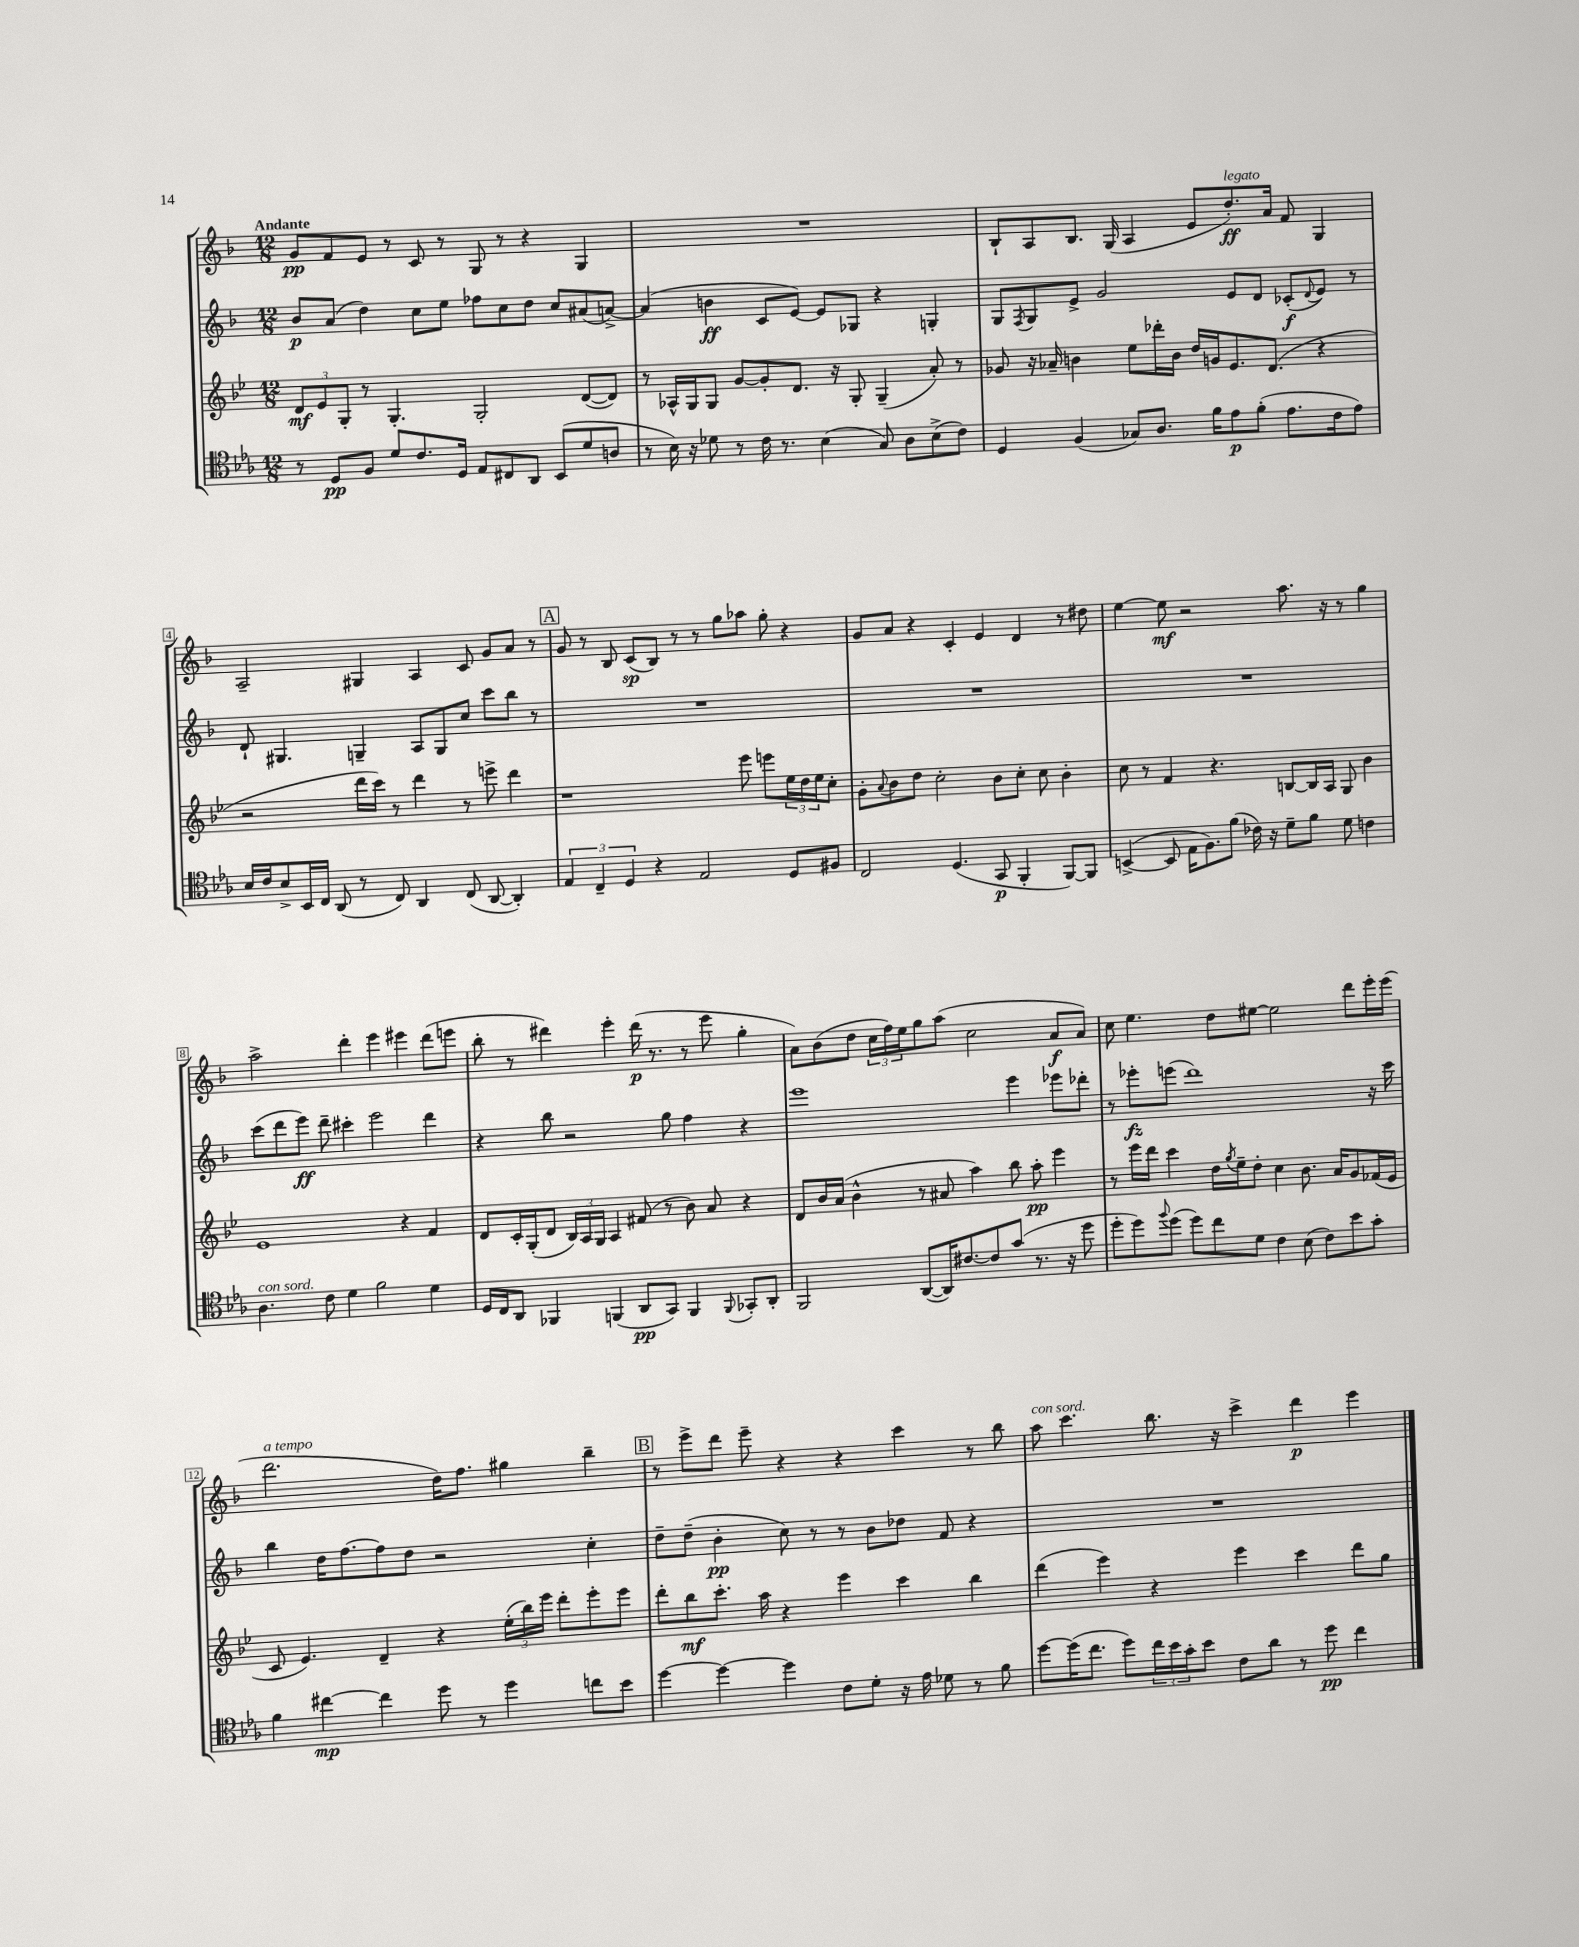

**kern	**kern	**kern	**kern
*staff4	*staff3	*staff2	*staff1
*clefC4	*clefG2	*clefG2	*clefG2
*k[b-e-a-]	*k[b-e-]	*k[b-]	*k[b-]
*M12/8	*M12/8	*M12/8	*M12/8
8r	12d	8b-	8g
.	12e-	.	.
8D	.	(8a	8f
.	12G'	.	.
8F	8r	4dd)	8e
8d	4.G'	.	8r
8.c	.	8cc	8c
.	.	8ee	8r
16D	.	.	.
8E-	2G'	8ff-	8G
8C#	.	8cc	8r
8AA-	.	8dd	4r
(8BB-	.	8cc	.
8d	([8d	(8a#	4G
8A	8d])	[8a^)	.
=	=	=	=
8r	8r	(4a]	1.r
16B-)	16A-^^	.	.
16r	16G	.	.
8d-	8G	4b	.
8r	[8g	.	.
16c	8g']	8c	.
8.r	.	.	.
.	8.d	[8e)	.
(4B-	.	8e]	.
.	16r	.	.
.	8G'	8G-	.
8G)	(4G~	4r	.
8A-	.	.	.
(8B-^	8a')	4G'	.
8c)	8r	.	.
=	=	=	=
4D	8g-	8G	8B-`
.	.	8qF	.
.	16r	8G	8A
.	16a-~	.	.
(4F	4b	8e^	8.B-
.	.	2g	.
.	.	.	(16G
8G-)	8ee-	.	4A
8.A-	16ddd-'	.	.
.	16b	.	.
.	16dd	.	8e
16f	16g	.	.
8e-	8.e-	8e	8.dd')
(8f'	.	8d	.
.	(8.d	.	16a
8.e-	.	(8c-'	8f
.	.	8qqd	.
.	4r	8e)	4G
16c	.	.	.
8e-)	.	8r	.
=	=	=	=
16B-	2r	8d`	2A~
16c	.	.	.
8B-^	.	4.G#	.
16BB-	.	.	.
16C	.	.	.
(8AA-	.	.	.
8r	16ddd	4G~	4G#
.	16ccc)	.	.
8C)	8r	.	.
4AA-	4ddd	8A	4A
.	.	8G	.
(8C	8r	8cc	8c
[8AA-	8eee^	8ccc	8g
4AA-'])	4ddd	8bb-	8a
.	.	8r	8r
=	=	=	=
6E-	1r	1.r	8g
.	.	.	8r
6C~	.	.	.
.	.	.	8B-
6D	.	.	.
.	.	.	(8c
4r	.	.	8B-)
.	.	.	8r
2E-	.	.	8r
.	.	.	8gg
.	8eee-	.	8aa-
.	8eee	.	8gg'
8D	24ee-	.	4r
.	24dd	.	.
.	24ee-	.	.
8F#	8cc'	.	.
=	=	=	=
2C	8g'	1.r	8g
.	8qqa	.	.
.	8b-	.	8a
.	8dd	.	4r
.	2cc'	.	.
(4.D	.	.	4c'
.	.	.	4e
8GG	8b-	.	.
4FF'	8cc'	.	4d
.	8cc	.	.
[8FF)	4b-'	.	8r
8FF]	.	.	8dd#
=	=	=	=
([4BB^	8cc	1.r	[4ee
.	8r	.	.
8BB]	4f	.	8ee]
16E-	.	.	2r
8.F)	.	.	.
.	4.r	.	.
(8f	.	.	.
16c-)	.	.	.
16r	.	.	.
8d~	[8B	.	8.aa
8f	16B]	.	.
.	16A	.	16r
8d	8G	.	8r
4c	4b-	.	4gg
=	=	=	=
4.A-	1e-	(8ccc	2aa^
.	.	8ddd	.
.	.	8eee)	.
8c	.	8ddd~	.
4d	.	4ccc#'	4ddd'
2f	.	2eee	4eee
.	4r	.	4eee#
4d	4f	4ddd	(8ddd
.	.	.	8eee
=	=	=	=
16D	8d	4r	8bb-'
16C	.	.	.
8AA-	16c'	.	8r
.	(16G'	.	.
4FF-	8d	8bb-	4ddd#)
.	24B-)	2r	.
.	24A	.	.
.	24G	.	.
(4FF	4A	.	4eee'
8AA-	(8f#	.	(16ddd#
.	.	.	8.r
8GG)	8r	8gg	.
4FF	8b-)	4ff	8r
.	8a	.	8eee
8qqFF	.	.	.
8GG-'	4r	4r	4gg'
8AA-'	.	.	.
=	=	=	=
2FF	8d	1eee	8a)
.	16b-	.	(8b-
.	(16a	.	.
.	4b-^^	.	8dd
.	.	.	24cc
.	.	.	24ff)
.	.	.	24ee
([8AA-	8r	.	8gg
16AA-])	8a#	.	(8aa
[8.c#	.	.	.
.	4aa)	.	2cc
8c#]	.	.	.
(8g	8bb-	4eee	.
8.r	8aa'	.	.
.	4eee-	8eee-	8a
16r	.	.	.
8dd	.	8ddd-'	8a)
=	=	=	=
8dd'	8r	8r	8cc
8dd)	16eee-	8eee-'	4.ee
.	16ddd	.	.
8qqff	.	.	.
(8dd	4ccc	(8eee	.
8dd)	.	1ddd)	.
8cc	16dd	.	8dd
.	8qgg	.	.
.	16ee-~	.	.
8d	8dd'	.	[8ee#
4c	4cc	.	2ee#]
(8B-	8.b-	.	.
8c)	.	.	.
.	16a	.	.
8b-	8g	.	8ddd
8g'	(16f-	16r	16eee'
.	16e-	16ccc	(16eee
=	=	=	=
4f	8c	4bb-	2.ddd
.	4.e-)	.	.
[4cc#	.	16dd	.
.	.	[8.ff	.
4cc#]	4d~	8ff]	.
.	.	8dd	.
8dd	4r	2r	16dd)
.	.	.	8.ff
8r	.	.	.
4dd	(24ee-'	.	4gg#
.	24bb-)	.	.
.	24eee-	.	.
.	8ddd'	.	.
8cc	8eee-'	4cc'	4bb-~
8b-	8eee-	.	.
=	=	=	=
[4dd	8ddd'	8dd~	8r
.	8bb-	(8dd~	8eee^
4dd_	8.ccc'	4b-'	8ddd
.	.	.	8eee~
.	16aa	.	.
4dd]	4r	8cc)	4r
.	.	8r	.
8c	4eee-	8r	4r
8d'	.	8b-	.
16r	4ccc	8dd-	4ccc
16e-	.	.	.
8d-	.	8f	.
8r	4bb-	4r	8r
8f	.	.	8bb-
=	=	=	=
[8dd	(4ddd	1.r	8aa
(16dd]	.	.	4.ccc
8.cc	.	.	.
.	4eee-)	.	.
8dd)	.	.	.
24cc	4r	.	8.bb-
24b-	.	.	.
24g'	.	.	.
8b-	.	.	.
.	.	.	16r
8c	4eee-	.	4ccc^
8a-	.	.	.
8r	4ccc	.	4ddd
8dd	.	.	.
4cc	8ddd	.	4eee
.	8gg	.	.
==	==	==	==
*-	*-	*-	*-
